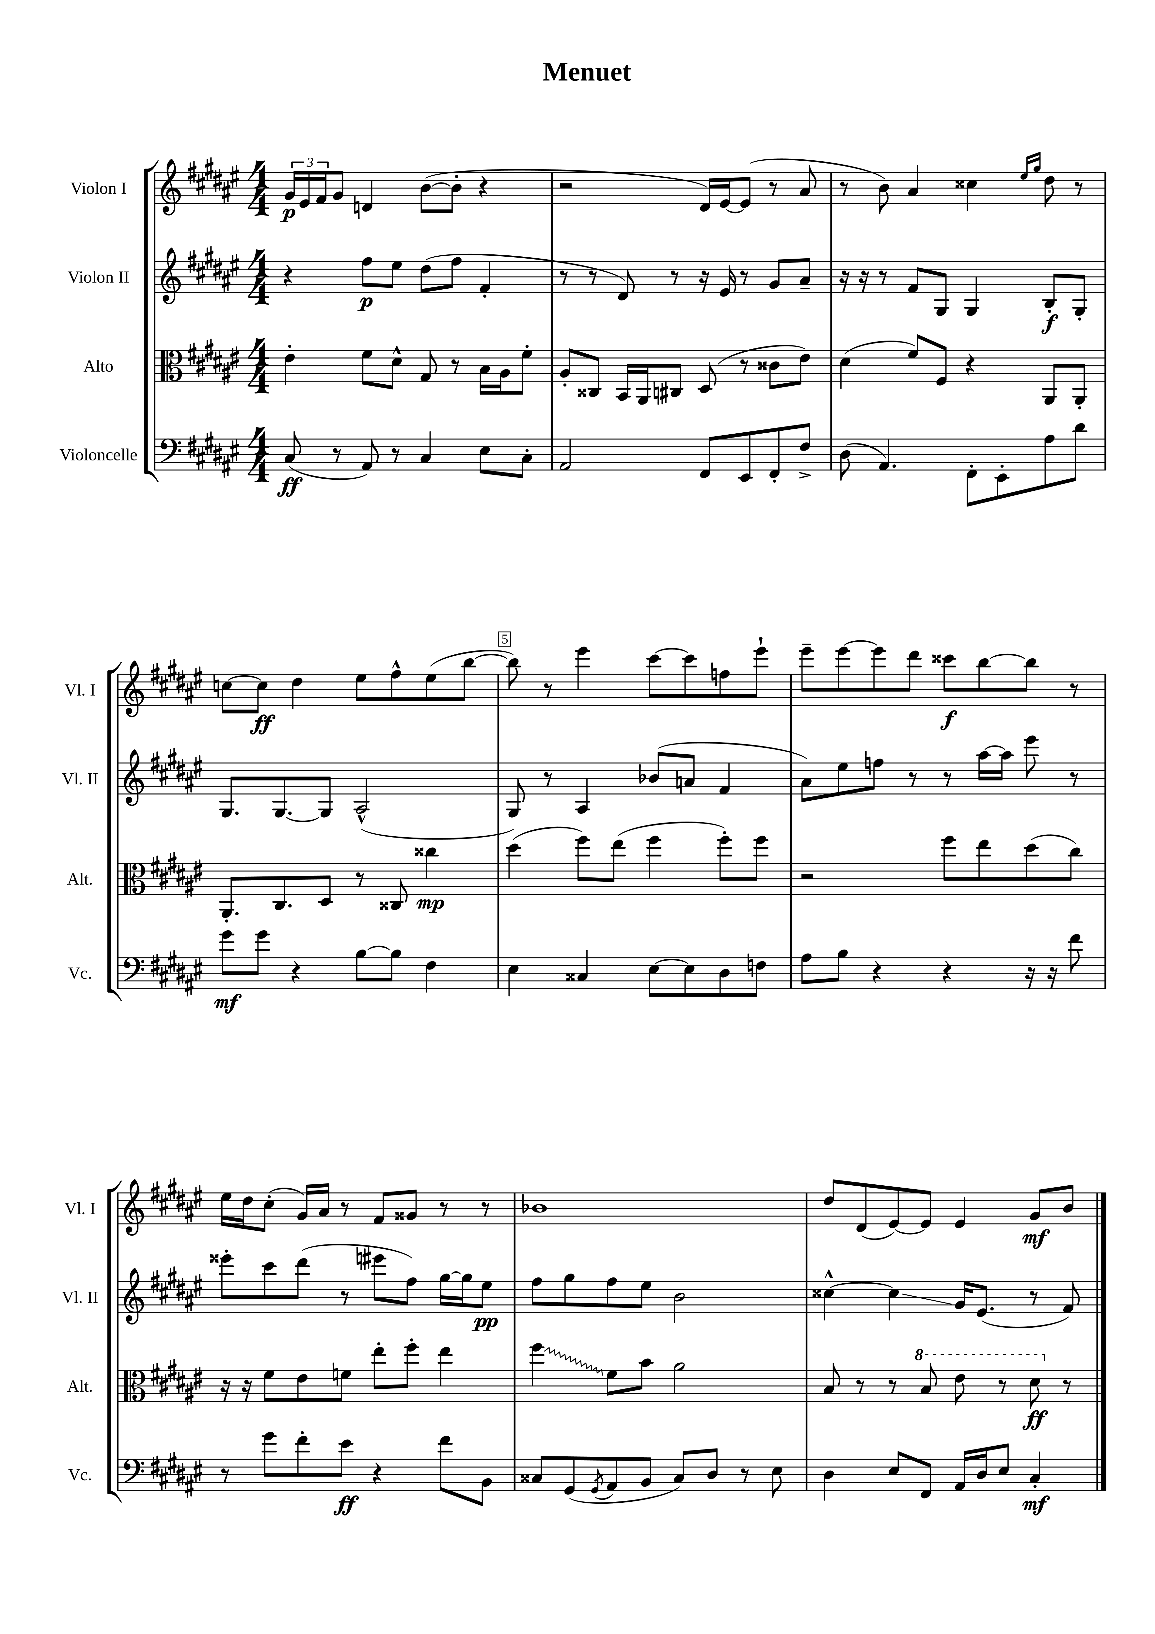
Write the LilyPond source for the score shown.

\header { title = "Menuet" }
<<
\new StaffGroup <<
\new Staff = "s0" \with { instrumentName = "Violon I" shortInstrumentName = "Vl. I" } {
    \clef treble \key fis \major \numericTimeSignature \time 4/4
    \tuplet 3/2 { gis'16\p eis'16 fis'16 } gis'8 d'4 b'8~( b'8-. r4 |
    r2 dis'16) eis'16~ eis'8( r8 ais'8 |
    r8 b'8) ais'4 cisis''4 \grace { eis''16 gis''16 } dis''8 r8 |
    c''8~ c''8\ff dis''4 eis''8 fis''8-^ eis''8( b''8~ |
    b''8) r8 eis'''4 cis'''8~ cis'''8 f''8 eis'''8-! |
    eis'''8-- eis'''8~ eis'''8 dis'''8 cisis'''8\f b''8~ b''8 r8 |
    eis''16 dis''16 cis''8-.( gis'16) ais'16 r8 fis'8 gisis'8 r8 r8 |
    bes'1 |
    dis''8 dis'8( eis'8~) eis'8 eis'4 gis'8\mf b'8 \bar "|." |
}
\new Staff = "s1" \with { instrumentName = "Violon II" shortInstrumentName = "Vl. II" } {
    \clef treble \key fis \major \numericTimeSignature \time 4/4
    r4 fis''8\p eis''8 dis''8( fis''8 fis'4-. |
    r8 r8 dis'8) r8 r16 eis'16 r8 gis'8 ais'8-- |
    r16 r16 r8 fis'8 gis8 gis4 b8-.\f gis8-. |
    gis8. gis8.~ gis8 ais2-^( |
    gis8) r8 ais4 bes'8( a'8 fis'4 |
    ais'8) eis''8 f''8 r8 r8 ais''16~ ais''16 eis'''8 r8 |
    eisis'''8-. cis'''8 dis'''8( r8 eis'''8 fis''8) gis''16~ gis''16 eis''8\pp |
    fis''8 gis''8 fis''8 eis''8 b'2 |
    cisis''4~-^ cisis''4\glissando gis'16 eis'8.( r8 fis'8) \bar "|." |
}
\new Staff = "s2" \with { instrumentName = "Alto" shortInstrumentName = "Alt." } {
    \clef alto \key fis \major \numericTimeSignature \time 4/4
    eis'4-. fis'8 dis'8-^ gis8 r8 b16 ais16 fis'8-. |
    ais8-. cisis8 b,16 ais,16 cis8 dis8( r8 cisis'8 eis'8) |
    dis'4( fis'8) fis8 r4 ais,8 ais,8-. |
    ais,8.-. cis8. dis8 r8 cisis8 cisis''4\mp |
    dis''4( fis''8) eis''8( fis''4 fis''8-.) fis''8 |
    r2 fis''8 eis''8 dis''8( cis''8) |
    r16 r16 fis'8 eis'8 f'8 eis''8-. fis''8-. eis''4 |
    \once \override Glissando.style = #'zigzag fis''4\glissando fis'8 b'8 ais'2 |
    b8 r8 r8 \ottava #1 b'8 eis''8 r8 dis''8\ff \ottava #0 r8 \bar "|." |
}
\new Staff = "s3" \with { instrumentName = "Violoncelle" shortInstrumentName = "Vc." } {
    \clef bass \key fis \major \numericTimeSignature \time 4/4
    cis8\ff( r8 ais,8) r8 cis4 eis8 cis8-. |
    ais,2 fis,8 eis,8 fis,8-. fis8-> |
    dis8( ais,4.) fis,8-. eis,8-. ais8 dis'8 |
    gis'8\mf gis'8 r4 b8~ b8 fis4 |
    eis4 cisis4 eis8~ eis8 dis8 f8 |
    ais8 b8 r4 r4 r16 r16 fis'8 |
    r8 gis'8 fis'8-. eis'8\ff r4 fis'8 b,8 |
    cisis8 gis,8( \acciaccatura { gis,8 } ais,8 b,8 cisis8) dis8 r8 eis8 |
    dis4 eis8 fis,8 ais,16 dis16 eis8 cis4-.\mf \bar "|." |
}
>>
>>
\layout { \context { \Score \override BarNumber.break-visibility = ##(#f #t #t) barNumberVisibility = #(every-nth-bar-number-visible 5) \override BarNumber.stencil = #(make-stencil-boxer 0.1 0.3 ly:text-interface::print) } }
